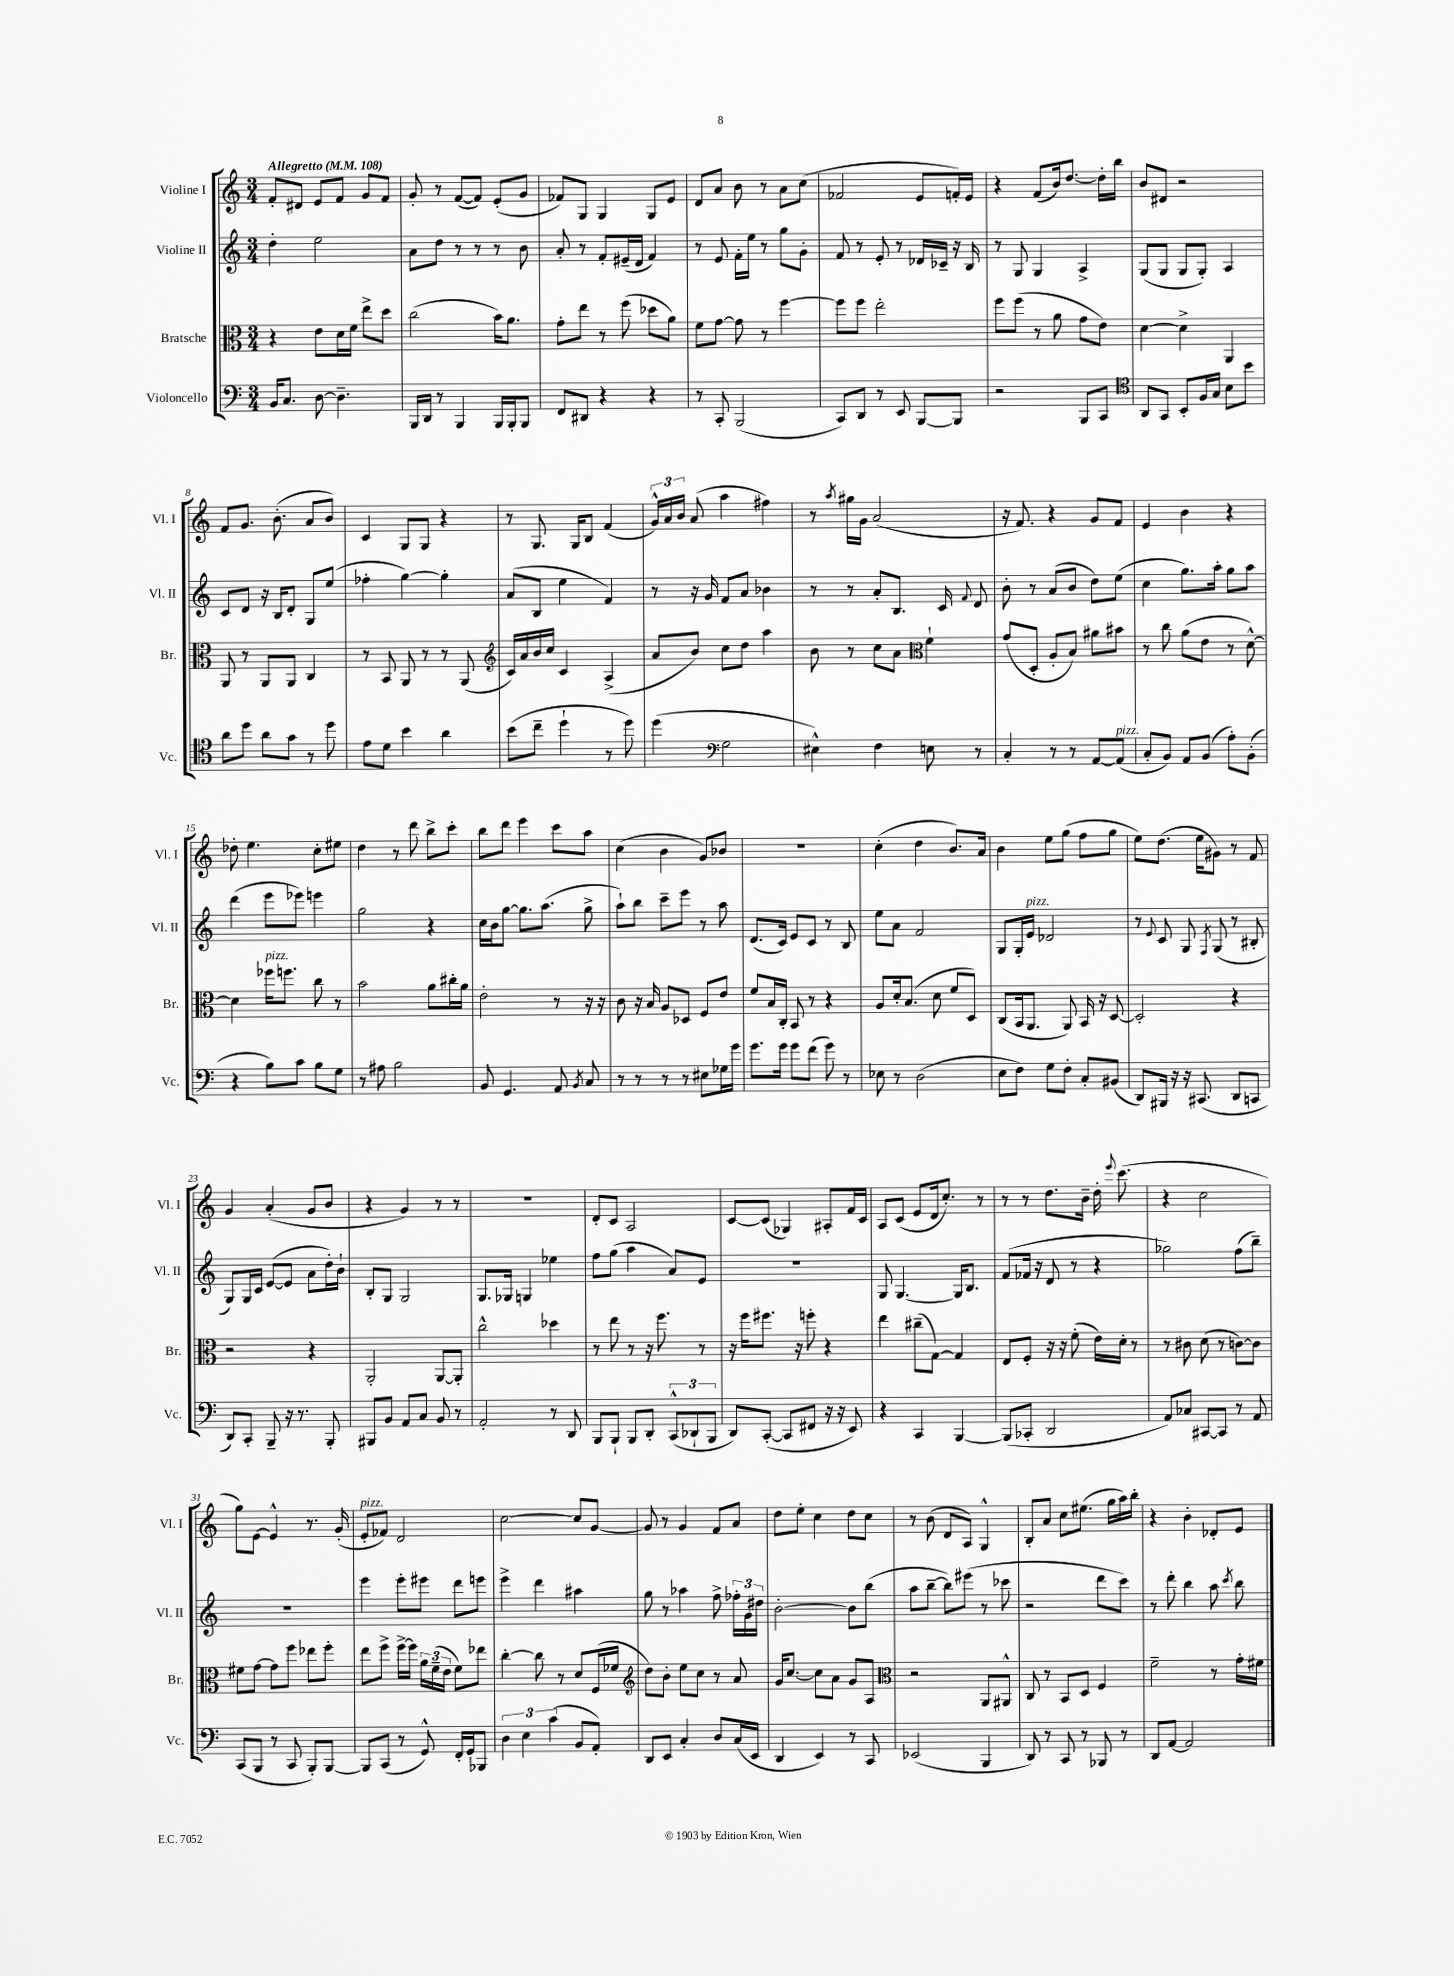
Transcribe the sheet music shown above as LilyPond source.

<<
\new StaffGroup <<
\new Staff = "s0" \with { instrumentName = "Violine I" shortInstrumentName = "Vl. I" } {
    \clef treble \key c \major \numericTimeSignature \time 3/4 \tempo "Allegretto" 4 = 108
    \autoBeamOff f'8[-. dis'8] e'8[ f'8] g'8[ f'8] |
    g'8-. r8 f'8[~( f'8]) e'8[-.( g'8] |
    fes'8[) g8] g4 g8[ e'8] |
    d'8[ a'8] b'8 r8 a'8[ c''8]( |
    fes'2 e'8[ f'16-.) e'16] |
    r4 f'8[( b'16) d''8.]~ d''16[-. b''16] |
    b'8[ dis'8] r2 |
    f'8[ g'8.] b'8.-.( a'8[ b'8]) |
    c'4 g8[ g8] r4 |
    r8 g8. g16[ b8] f'4( |
    \tuplet 3/2 { g'16[-^) a'16 b'16] } a'8( a''4 fis''4) |
    r8 \acciaccatura { a''8 } gis''16[ g'16] a'2( |
    r16 f'8.) r4 g'8[ f'8] |
    e'4 b'4 r4 |
    des''8-. e''4. c''8[-. eis''8] |
    d''4 r8 d'''8 b''8[-> c'''8]-. |
    b''8[ d'''8] e'''4 c'''8[ a''8] |
    c''4( b'4 g'8[) bes'8] |
    R2. |
    c''4-.( d''4 b'8.[) a'16] |
    b'4 e''8[ g''8]( f''8[ g''8] |
    e''8[) d''8.]( e''16[ gis'8]) r8 f'8 |
    g'4 a'4-.( g'8[ b'8] |
    r4 g'4) r8 r8 |
    R2. |
    d'8[-. c'8] a2 |
    c'8[~ c'8]( ges4) ais8[-. f'16 c'16] |
    a8[ c'8]( e'8[ d'16 c''8.]-.) r8 |
    r8 r8 d''8.[ b'16]-- d''16-. \appoggiatura { e'''8 } c'''8.( |
    r4 c''2 |
    g''8[) e'8]~ e'4-^ r8. g'16-.( |
    e'8[-.^\markup { \italic "pizz." } fes'8]) d'2 |
    c''2~ c''8[ g'8]~ |
    g'8 r8 g'4 f'8[ a'8] |
    d''8[ e''8]-. c''4 d''8[ c''8] |
    r8 b'8( d'8[ a8]) g4-^ |
    b8[-. a'8] c''8[ eis''8.]( g''16[ a''16) b''16]-. |
    r4 b'4-. des'8[-. e'8] \bar "|." |
}
\new Staff = "s1" \with { instrumentName = "Violine II" shortInstrumentName = "Vl. II" } {
    \clef treble \key c \major \numericTimeSignature \time 3/4
    \autoBeamOff d''4-. e''2 |
    a'8[ d''8] r8 r8 r8 b'8 |
    a'8-. r8 f'8[-. eis'16--( d'16] f'4) |
    r8 e'8 f'16[-. e''16] r8 g''8[ g'8]-. |
    f'8 r8 e'8-. r8 des'16[ ces'16]-- r16 b16 |
    r8 g8 g4 a4-> |
    g8[( g8] g8[ g8]-.) a4 |
    c'8[ d'8] r16 b16[ d'8]-. g8[ e''8]( |
    fes''4-. g''4~) g''4-. |
    a'8[( b8] e''4 f'4) |
    r8 r16 g'16 f'8[ a'8] bes'4 |
    r8 r8 a'8[-. b8.] c'16 \appoggiatura { f'8 } d'8 |
    b'8-. r8 a'8[( b'8] d''8[) e''8]( |
    c''4 g''8.[) a''16]-. g''8[ a''8] |
    d'''4( e'''8[ ees'''8]) e'''4 |
    g''2 r4 |
    c''16[ b'16 g''8]~ g''8.[ a''8.]( g''8-> |
    a''8[-!) b''8] c'''8[-- e'''8] r8 a''8 |
    d'8.[( c'16]) e'8[ c'8] r8 b8 |
    e''8[ a'8] f'2 |
    g8[ g16-. e'16]^\markup { \italic "pizz." } des'2 |
    r8 \appoggiatura { e'8 } c'8 g8 \acciaccatura { f8 } g8( r8 bis8-. |
    g8[) g16 c'16] e'8[~( e'8] a'8[ d''16-.) b'16]-! |
    b8[-. g8] g2 |
    g8.[ ges16] g4 ees''4 |
    f''8[ g''8]( a''4 a'8[) e'8] |
    R2. |
    g8 g4.~ g16[ b8.] |
    f'8[( fes'16] r16 d'8 r8 r4 |
    ges''2) f''8[( b''8]--) |
    R2. |
    e'''4 e'''8[-. eis'''8] d'''8[ e'''8] |
    e'''4-> d'''4 ais''4 |
    g''8 r8 aes''4 f''8-> \tuplet 3/2 { fes''16[-. g'16 dis''16] } |
    b'2~-. b'8[ b''8]( |
    a''8[ b''8]~-- b''8[) eis'''8]( r8 ces'''8 |
    r2 d'''8[ c'''8]) |
    r8 d'''8-. b''4 a''8 \acciaccatura { c'''8 } b''8 \bar "|." |
}
\new Staff = "s2" \with { instrumentName = "Bratsche" shortInstrumentName = "Br." } {
    \clef alto \key c \major \numericTimeSignature \time 3/4
    \autoBeamOff r4 e'8[ d'16 f'16] e''8[-> d''8] |
    c''2( b'16[) a'8.] |
    g'8[-. e''8] r8 f''8( des''8[ a'8]) |
    f'8[ g'8]~ g'8 r8 f''4~ |
    f''8[ f''8] e''2-. |
    f''8[ f''8]( r8 a'8 g'8[ e'8]) |
    d'4~ d'4-> a,4 |
    a,8 r8 a,8[ a,8] c4 |
    r8 b,8 a,8 r8 r8 a,8( |
    \clef treble c'16[) a'16 b'16 c''16] c'4 a4->( |
    a'8[ b'8]) c''8[ d''8] a''4 |
    b'8 r8 c''8[ a'8] \clef alto f'4-! |
    g'8[( d8]-. a8[-. b8]) ais'8[ bis'8] |
    r8 c''8 a'8[( e'8] r8 d'8~-^) |
    d'4 fes''16[^\markup { \italic "pizz." } f''8.] c''8 r8 |
    b'2 a'8[ cis''16-. a'16] |
    e'2-. r8 r16 r16 |
    c'8 r16 b16 a8[ des8] f8[ e'8] |
    f'8[ b16 c16]-. b,8 r8 r4 |
    a8[ d'16-. b8.]( d'8 f'8[ d8]) |
    c8[( b,16 a,8.] a,8) b,16 r16 d8~ |
    d2-. r4 |
    r2 r4 |
    a,2-. a,8[~ a,8]-. |
    c''2-^ des''4 |
    r8 e''8 r8 r16 f''8. r8 |
    r16 f''16[ fis''8.] r16 f''8-. r4 |
    e''4 cis''8[--( g8]~) g4 |
    e8[ f8]-. r16 r16 f'8-.( e'16[) d'16]-. r8 |
    r8 cis'8 d'8( r8 c'8[~) c'8] |
    fis'8[ g'8]~ g'8[ f''8] ees''8[ f''8]-. |
    e''8[ f''8]-> f''16[~-> f''16] \tuplet 3/2 { a'16[ f'16--( e'16] } f'8[) ees''8] |
    c''4~-. c''8 r8 d'8[ f16( fes'16] |
    \clef treble d''8[) b'8]-. e''8[ c''8] r8 a'8 |
    g'16[ c''8.]~ c''8[ a'8] g'8[ a8] |
    \clef alto r2 a,8[ ais,8]-^ |
    c8 r8 b,8[ d8] f4 |
    f'2-- r8 g'16[-. fis'16] \bar "|." |
}
\new Staff = "s3" \with { instrumentName = "Violoncello" shortInstrumentName = "Vc." } {
    \clef bass \key c \major \numericTimeSignature \time 3/4
    \autoBeamOff b,16[ c8.] d8~ d4.-- |
    b,,16[ d,16] r8 b,,4 b,,16[ b,,16-. b,,8] |
    f,8[ dis,8] r4 r4 |
    r8 c,8-. b,,2( |
    c,8[) d,8] r8 e,8 b,,8[~ b,,8] |
    r2 b,,8[ c,8] |
    \clef tenor a,8[ g,8] b,8[-. f16 g16] b8[ b'8] |
    a'8[ d''8] a'8[ g'8] r8 d''8 |
    e'8[ d'8] b'4 a'4 |
    b'8[( c''8]-- d''4-! r8 d''8) |
    d''4( \clef bass g2 |
    eis4-^) f4 e8 r8 |
    c4-. r8 r8 a,8[~ a,8]^\markup { \italic "pizz." }( |
    c8[-. b,8]) a,8[ b,8]( a8[-.) b,8]-.( |
    r4 b8[) c'8] b8[ g8] |
    r8 ais8 b2 |
    b,8 g,4. a,8 \acciaccatura { b,8 } c8 |
    r8 r8 r8 r8 eis8[ ges16 g'16] |
    g'8.[ g'16] g'8[ f'8]( g'8) r8 |
    ees8 r8 d2( |
    e8[ f8]) g8[ f8]-. c8[-. bis,8]( |
    d,8[) bis,,16] r16 r16 cis,8.( d,8[ c,8] |
    d,8[) c,8]-. b,,8-- r16 r8. b,,8-. |
    bis,,8[ b,8] a,8[ c8] b,8 r8 |
    a,2-. r8 d,8 |
    b,,8[ b,,8]-! b,,8[ d,8]-. \tuplet 3/2 { c,8[-^( des,8-! b,,8] } |
    d,8[) c,8]~-.( c,8[ fis,8] r16 r16 e,8) |
    r4 c,4 b,,4~ |
    b,,8[( ces,8]-. d,2 |
    a,8[) ces8] cis,8[~ cis,8] r8 a,8 |
    c,8[( b,,8] r8 c,8 b,,8[-.) b,,8]~ |
    b,,8[ c,8]( r8 g,8-^) f,16[-. g,16 bes,,8] |
    \tuplet 3/2 { d4 e4 c'4( } b,8[ a,8]-.) |
    d,8[ e,8] c4-. d8[ c16( e,16] |
    d,4 e,4) r8 c,8 |
    ees,2( b,,4 |
    d,8) r8 c,8 r8 bes,,8 r8 |
    d,8[ a,8]~ a,2 \bar "|." |
}
>>
>>
